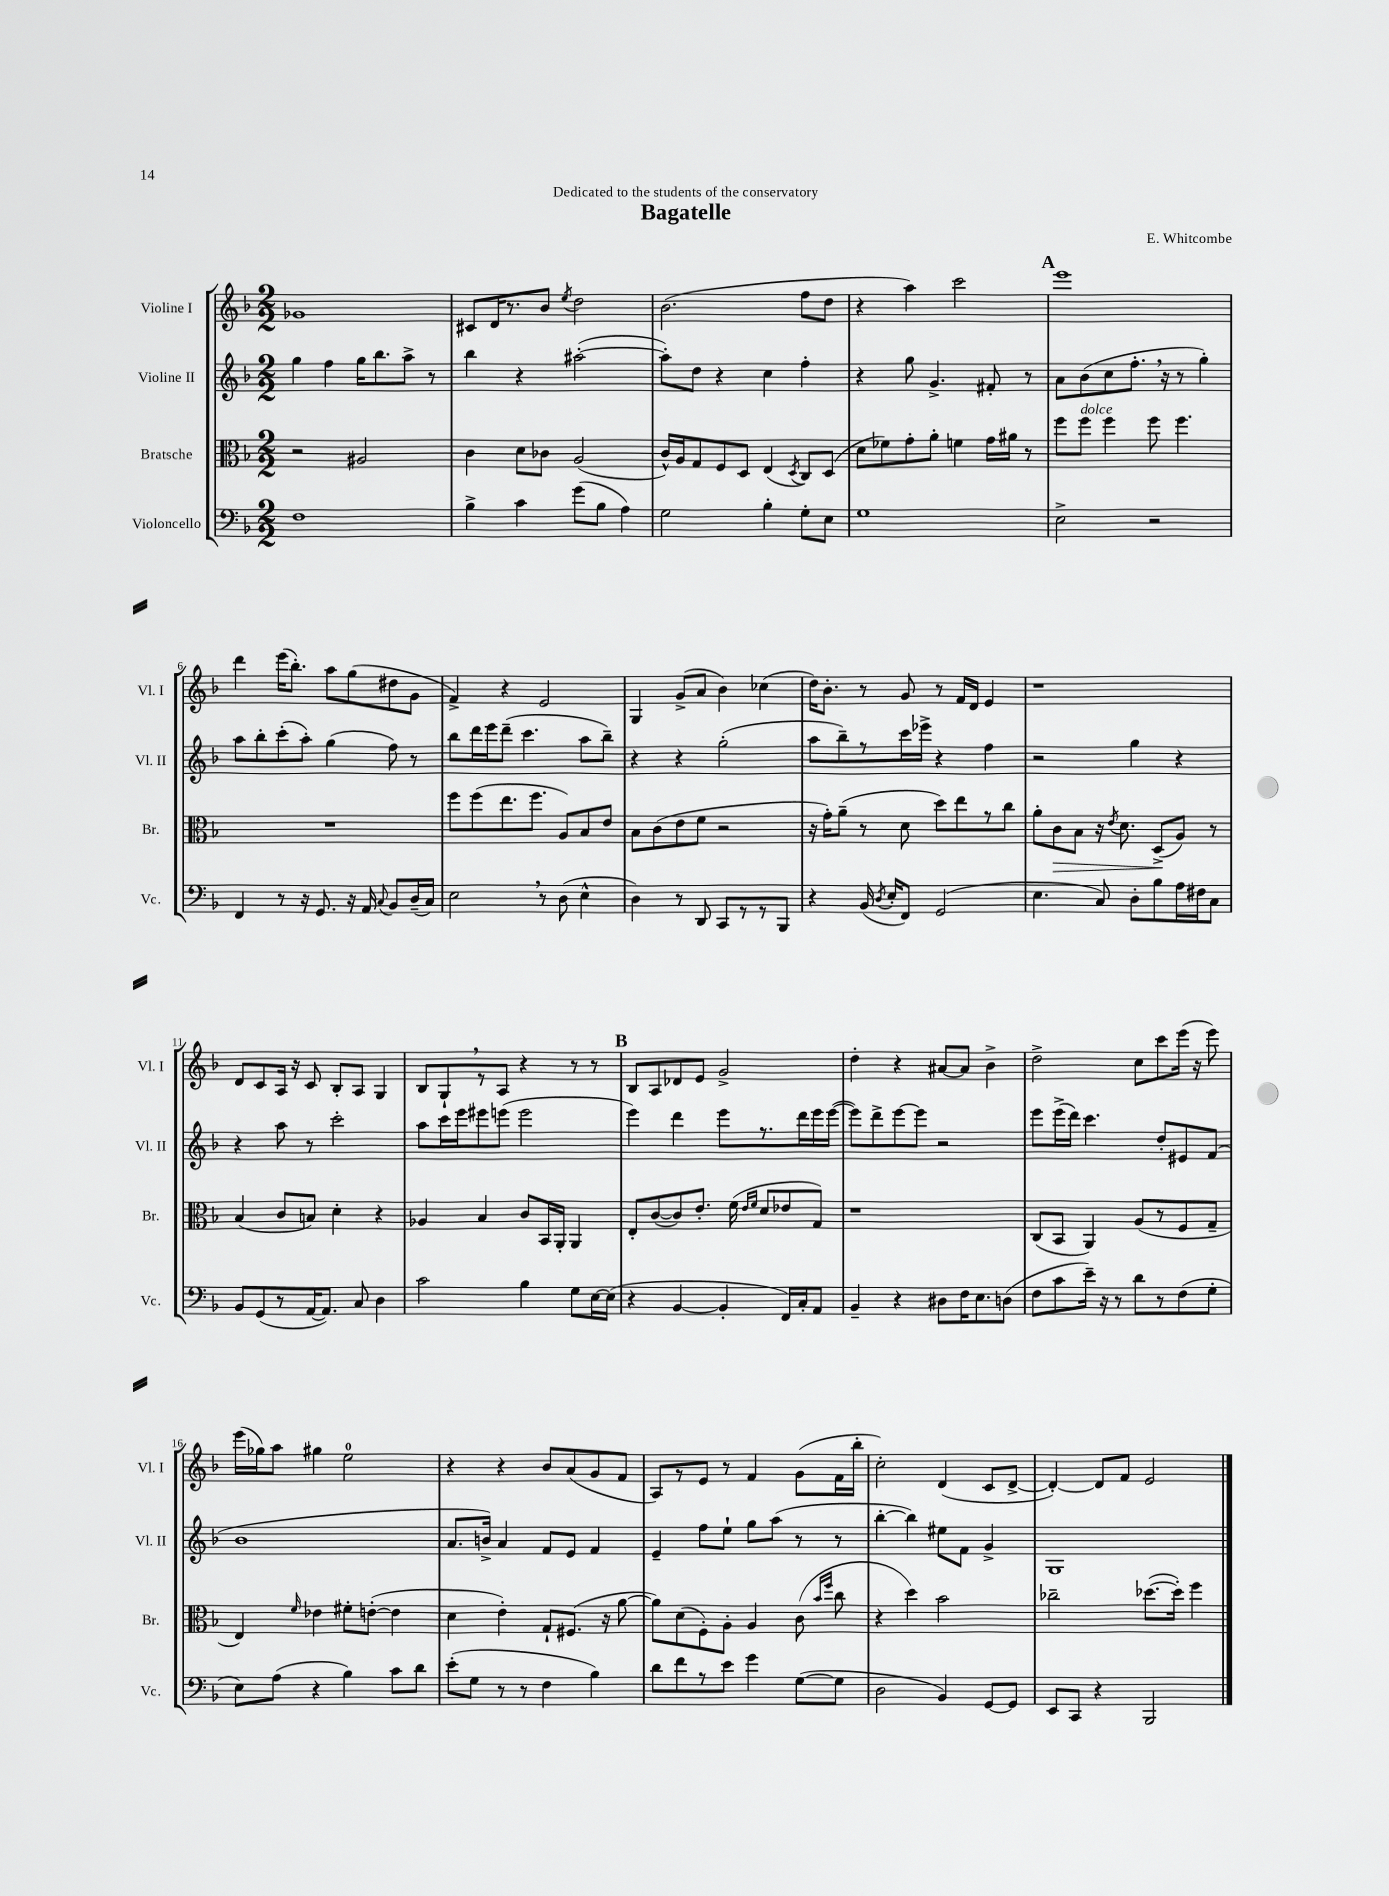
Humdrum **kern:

**kern	**kern	**kern	**kern
*staff4	*staff3	*staff2	*staff1
*clefF4	*clefC3	*clefG2	*clefG2
*k[b-]	*k[b-]	*k[b-]	*k[b-]
*M2/2	*M2/2	*M2/2	*M2/2
1F	2r	4gg	1g-
.	.	4ff	.
.	2A#	16gg	.
.	.	8.bb-	.
.	.	8aa^	.
.	.	8r	.
=	=	=	=
4B-^	4c	4bb-	8c#
.	.	.	16d
.	.	.	8.r
4c	8d	4r	.
.	8c-	.	8b-
.	.	.	8qee
(8g	(2A	([2aa#'	2dd
8B-	.	.	.
4A)	.	.	.
=	=	=	=
2G	16c^^)	8aa#'])	(2.b-
.	16A	.	.
.	8G	8dd	.
.	8F	4r	.
.	8D	.	.
4B-'	(4E	4cc	.
.	8qD	.	.
8G'	8C)	4ff'	8ff
8E	(8D	.	8dd
=	=	=	=
1G	8d	4r	4r
.	8f-)	.	.
.	8g'	8gg	4aa)
.	8a'	4.g^	.
.	4f	.	2ccc
.	16g	8f#'	.
.	16a#	.	.
.	8r	8r	.
=	=	=	=
2E^	8ff	8a	1eee
.	8ff	(8b-	.
.	4ff	8cc	.
.	.	8.ff'	.
2r	8ff	.	.
.	.	16r	.
.	4.ff	8r	.
.	.	4gg')	.
=	=	=	=
4FF	1r	8aa	4ddd
.	.	8bb-'	.
8r	.	(8ccc'	(16eee
.	.	.	8.bb-')
16r	.	8aa')	.
8.GG	.	.	.
.	.	(4gg	8aa
16r	.	.	(8gg
16AA	.	.	.
8qqC	.	.	.
8BB-	.	8ff)	8dd#
(16D~	.	8r	8g
16C)	.	.	.
=	=	=	=
2E	8ff	8bb-	4f^)
.	(8ff	16ddd	.
.	.	16eee	.
.	8.ee	(8ddd~	4r
.	.	4.ccc	.
.	8.ff	.	.
8r	.	.	2e
(8D	8A)	.	.
4E^^	8B-	8aa	.
.	8e	8bb-~)	.
=	=	=	=
4D)	8B-	4r	4G
.	(8c	.	.
8r	8e	4r	(8g^
8DD	8f	.	8a
8CC	2r	(2gg'	4b-)
8r	.	.	.
8r	.	.	(4cc-
8BBB-	.	.	.
=	=	=	=
4r	16r	8aa	16dd)
.	16g')	.	8.b-'
.	(8a~	8bb-~)	.
(16BB-	8r	8r	8r
8qD	.	.	.
16E'	.	.	.
8FF)	8d	16ccc	8g
.	.	16eee-^	.
(2GG	8dd)	4r	8r
.	8ee	.	16f
.	.	.	16d
.	8r	4ff	4e
.	8cc	.	.
=	=	=	=
4.E	8a'	2r	1r
.	8c	.	.
.	8B-	.	.
8C)	16r	.	.
.	8qe	.	.
.	8.d	.	.
8D'	.	4gg	.
8B-	(8D^	.	.
16A	8A)	4r	.
16F#	.	.	.
8C	8r	.	.
=	=	=	=
8BB-	(4B-	4r	8d
(8GG	.	.	8c
8r	8c	8aa	16A
.	.	.	16r
[16AA	8B)	8r	8c
8.AA])	.	.	.
.	4d'	2ccc'	8B-'
8C	.	.	8A
4D	4r	.	4G
=	=	=	=
2c	4A-	8aa	8B-
.	.	16ccc	8G`
.	.	16eee	.
.	4B-	8eee#	8r
.	.	(8eee	8A
4B-	8c	2eee	4r
.	16BB-	.	.
.	16AA'	.	.
8G	4AA	.	8r
[16E	.	.	8r
(16E]	.	.	.
=	=	=	=
4r	8E'	4eee)	8B-
.	([8c	.	8A
[4BB-	8c])	4ddd	8d-
.	8.e'	.	8e
4BB-']	.	8eee	2g^
.	(16f	.	.
.	16qqe	.	.
.	16qqf	.	.
.	8d	8.r	.
16FF)	8e-	.	.
16C'	.	16ddd	.
8AA	8G)	16eee	.
.	.	([16eee	.
=	=	=	=
4BB-~	1r	8eee])	4dd'
.	.	8ddd^	.
4r	.	[8eee	4r
.	.	8eee]	.
8D#	.	2r	[8a#
16F	.	.	8a#]
8.E	.	.	.
.	.	.	4b-^
(8D	.	.	.
=	=	=	=
8F	(8C	8eee	2dd^
8c	8BB-	(16eee^	.
.	.	16ddd)	.
16e~)	4AA)	4.ccc	.
16r	.	.	.
8r	.	.	.
8d	(8A	.	8cc
8r	8r	8dd'	8ccc
(8F	8F	8e#	(16eee
.	.	.	16r
8G'	8G~	(8f	8eee)
=	=	=	=
8E)	4E)	1b-	(16eee
.	.	.	16gg-)
(8A	.	.	8aa
.	16qqf	.	.
4r	4e-	.	4gg#
4B-)	8f#'	.	2ee
.	([8e'	.	.
8c	4e]	.	.
8d	.	.	.
=	=	=	=
(8e'	4d	8.a	4r
8G	.	.	.
.	.	16b^)	.
8r	4e')	4a	4r
8r	.	.	.
4F	8G`	8f	8b-
.	(8.F#	8e	(8a
4B-)	.	4f	8g
.	16r	.	.
.	[8a	.	8f
=	=	=	=
8d	8a])	4e~	8A)
8f	(8d	.	8r
8r	8F')	8ff	8e
8e	8A'	8ee`	8r
4g	4A	8gg	4f
.	.	(8aa	.
([8G	(8c	8r	(8g
.	16qqb-	.	.
.	16qqff	.	.
8G]	8cc	8r	16f
.	.	.	16bb-'
=	=	=	=
2D	4r	[4bb-'	2cc')
.	4dd)	4bb-])	.
4BB-)	2b-	8ee#	(4d
.	.	8f	.
[8GG	.	4g^	8c
8GG]	.	.	[8d^
=	=	=	=
8EE	2cc-~	1G	4d'_)
8CC	.	.	.
4r	.	.	8d]
.	.	.	8f
2BBB-	([8.dd-	.	2e
.	16dd-'])	.	.
.	4ff	.	.
==	==	==	==
*-	*-	*-	*-
